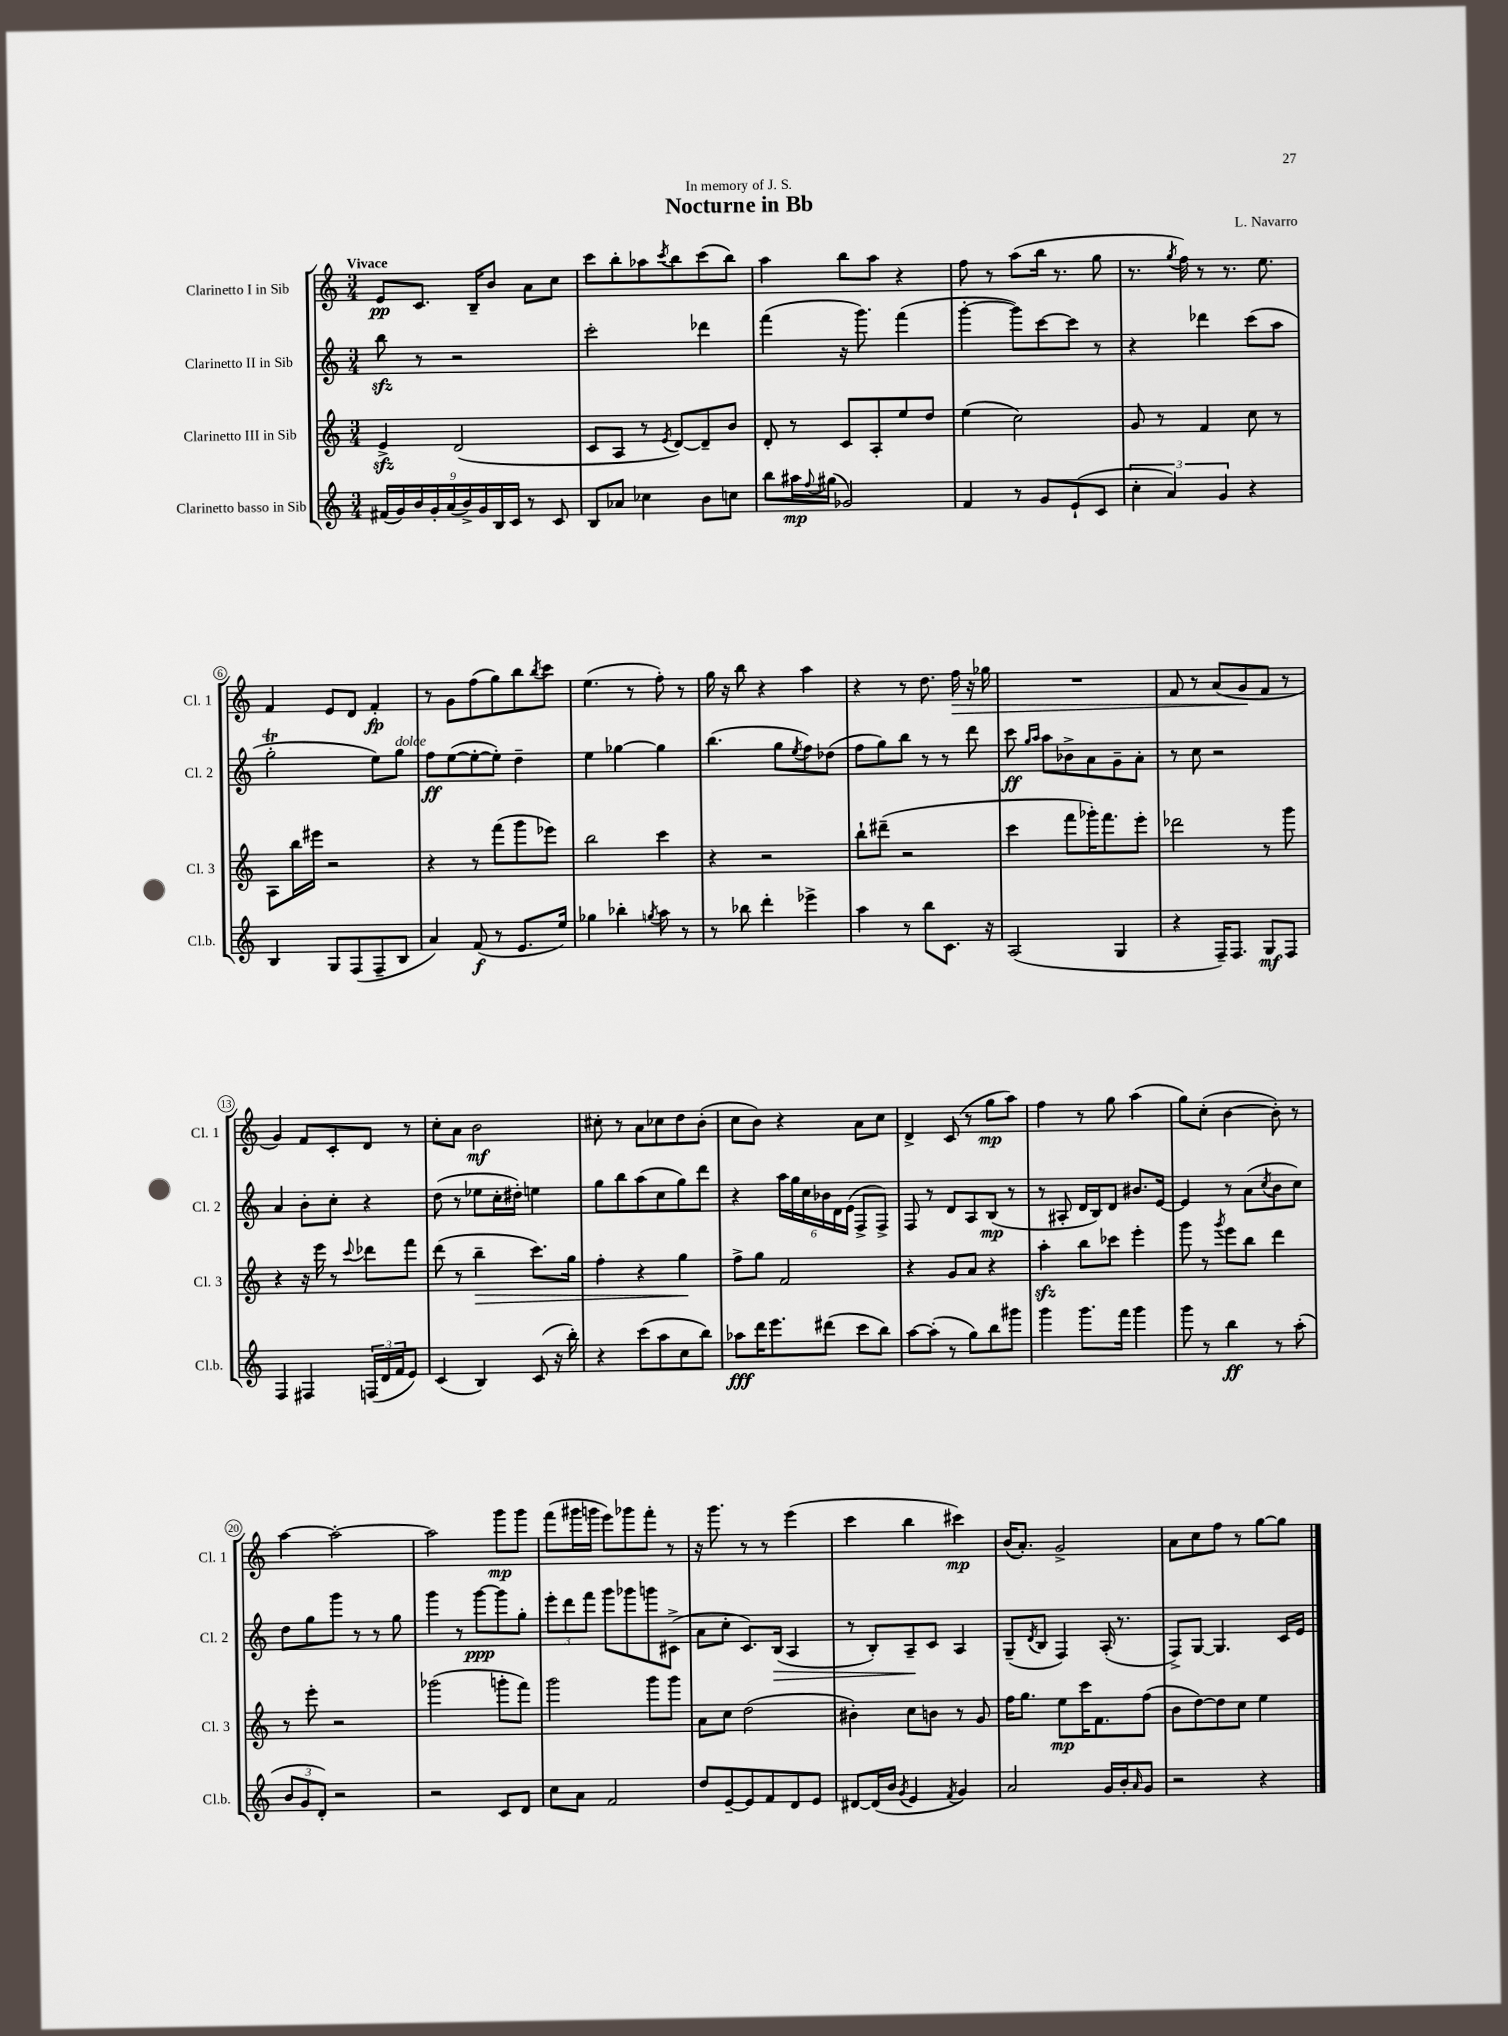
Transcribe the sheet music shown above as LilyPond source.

\header { title = "Nocturne in Bb" composer = "L. Navarro" dedication = "In memory of J. S." }
<<
\new StaffGroup <<
\new Staff = "s0" \with { instrumentName = "Clarinetto I in Sib" shortInstrumentName = "Cl. 1" } {
    \clef treble \key c \major \numericTimeSignature \time 3/4 \tempo "Vivace"
    e'8\pp c'8. b16-- b'8 a'8 c''8 |
    c'''8 b''8-. aes''8 \acciaccatura { c'''8 } b''8 c'''8( b''8) |
    a''4 b''8 a''8 r4 |
    f''8 r8 a''8( b''16 r8. g''8 |
    r8. \acciaccatura { g''8 } f''16) r8 r8. e''8. |
    f'4 e'8 d'8 f'4-.\fp |
    r8 g'8 f''8( g''8) b''8 \acciaccatura { b''8 } c'''8 |
    e''4.( r8 f''8-.) r8 |
    g''16 r16 b''8 r4 a''4 |
    r4 r8 d''8. f''16\> r16 ges''16 |
    R2. |
    f'8 r8 a'8( g'8\! f'8 r8 |
    g'4) f'8 c'8-. d'8 r8 |
    c''8-. a'8 b'2\mf |
    cis''8-. r8 a'8 ces''8 d''8 b'8-.( |
    c''8 b'8) r4 a'8 c''8 |
    d'4-> c'8( r8 g''8\mp a''8) |
    f''4 r8 g''8 a''4( |
    g''8) c''8-.( b'4~ b'8-.) r8 |
    a''4~ a''2~-. |
    a''2 g'''8\mp g'''8 |
    f'''8( gis'''16 g'''16 e'''8) ges'''8 f'''8-. r8 |
    r16 g'''8. r8 r8 e'''4( |
    c'''4 b''4 cis'''4\mp) |
    b'16( a'8.-.) g'2-> |
    a'8 c''8 f''8 r8 g''8~ g''8 \bar "|." |
}
\new Staff = "s1" \with { instrumentName = "Clarinetto II in Sib" shortInstrumentName = "Cl. 2" } {
    \clef treble \key c \major \numericTimeSignature \time 3/4
    b''8\sfz r8 r2 |
    c'''2-. des'''4 |
    f'''4( r16 g'''8.) f'''4( |
    g'''4~-. g'''8) c'''8~ c'''8 r8 |
    r4 des'''4 c'''8( a''8 |
    g''2-.\trill e''8) g''8^\markup { \italic "dolce" } |
    f''8\ff e''8~( e''8~-. e''8-.) d''4-- |
    e''4 ges''4~ ges''4 |
    b''4.( g''8 \acciaccatura { e''8 } f''8) des''8( |
    f''8 g''8) b''8 r8 r8 d'''8 |
    c'''8\ff \grace { g''16 a''16 } a''8 bes'8-> a'8 g'8-- a'8-. |
    r8 c''8 r2 |
    a'4 b'8-. c''8-. r4 |
    d''8( r8 ees''8 c''16-. dis''16-.) e''4 |
    g''8 b''8 a''8( c''8 g''8) d'''8 |
    r4 \tuplet 6/4 { a''16 g''16 c''16 bes'16 d'16 e'16( } f8-> f8->) |
    f8 r8 d'8 a8 b8\mp( r8 |
    r8 ais8-. d'16 b16) d'8 bis'8. e'16~ |
    e'4 r8 a'8( \acciaccatura { c''8 } b'8 c''8) |
    d''8 g''8 g'''8 r8 r8 g''8 |
    g'''4 r8 g'''8~\ppp g'''8 g''8-. |
    \tuplet 3/2 { e'''8-. d'''8 f'''8 } g'''8 ges'''8 g'''8 cis'8->( |
    a'8 c''8-. c'8.) b16\>( a4 |
    r8 b8-.) a8--\! c'8 a4 |
    g8--( \acciaccatura { d'8 } b8 f4) a16-.( r8. |
    f8->) g8~ g4. c'16 e'16 \bar "|." |
}
\new Staff = "s2" \with { instrumentName = "Clarinetto III in Sib" shortInstrumentName = "Cl. 3" } {
    \clef treble \key c \major \numericTimeSignature \time 3/4
    e'4->\sfz d'2( |
    c'8 a8 r8 \acciaccatura { e'8 } d'8~) d'8-- b'8 |
    d'8-. r8 c'8 a8-. e''8 d''8 |
    e''4( c''2) |
    g'8 r8 f'4 c''8 r8 |
    a8 b''16 eis'''16 r2 |
    r4 r8 f'''8( g'''8 ees'''8) |
    b''2 c'''4 |
    r4 r2 |
    b''8-! dis'''8--( r2 |
    c'''4 f'''8 ges'''16-.) f'''8. e'''8-. |
    des'''2 r8 g'''8 |
    r4 r16 e'''16 r8 \appoggiatura { c'''8 } des'''8 f'''8 |
    d'''8( r8 b''4--\> c'''8.) g''16 |
    f''4-. r4 g''4\! |
    f''8-> g''8 f'2 |
    r4 g'8 a'8 r4 |
    a''4-.\sfz b''8 ces'''8 e'''4-. |
    g'''8 r8 \acciaccatura { g'''8 } e'''8 b''8 d'''4 |
    r8 e'''8-. r2 |
    ges'''2( g'''8-. f'''8) |
    g'''2 g'''8 g'''8 |
    a'8 c''8 d''2( |
    bis'4-.) c''8 b'8 r8 g'8 |
    f''16 g''8. e''8\mp c'''16 f'8. f''8( |
    b'8 d''8~) d''8 c''8 e''4 \bar "|." |
}
\new Staff = "s3" \with { instrumentName = "Clarinetto basso in Sib" shortInstrumentName = "Cl.b." } {
    \clef treble \key c \major \numericTimeSignature \time 3/4
    \tuplet 9/8 { fis'16( g'16) b'16 g'16-. a'16( b'16->) g'16 b16 c'16 } r8 c'8 |
    b8 aes'8 ces''4 b'8 c''8 |
    b''8 ais''16\mp \appoggiatura { f''8 } gis''16( ges'2) |
    f'4 r8 g'8 e'8-!( c'8 |
    \tuplet 3/2 { c''4-. a'4) g'4 } r4 |
    b4 g8 f8( f8-- b8 |
    a'4) f'8\f( r8 e'8. e''16) |
    ges''4 bes''4-. \acciaccatura { g''8 } a''8 r8 |
    r8 bes''8 d'''4-. ees'''4-> |
    a''4 r8 b''8 c'8. r16 |
    a2( g4 |
    r4 f16--) f8. g8\mf f8 |
    f4 fis4 \tuplet 3/2 { f16( d'16 f'16 } e'8) |
    c'4( b4) c'8( r16 b''16-.) |
    r4 c'''8( a''8 c''8 b''8) |
    aes''8\fff d'''16 e'''8. dis'''8( c'''8 b''8) |
    a''8~ a''8-.( r8 g''8) b''8 gis'''8 |
    g'''4 g'''8. f'''16 g'''4 |
    g'''8 r8 b''4\ff r8 a''8-.( |
    \tuplet 3/2 { b'8 g'8 d'8-.) } r2 |
    r2 c'8 d'8 |
    c''8 a'8 f'2 |
    d''8 e'8~-- e'8 f'8 d'8 e'8 |
    dis'8~ dis'16( b'16 \acciaccatura { g'8 } e'4 \acciaccatura { f'8 } g'4) |
    a'2 g'16 b'16-. \grace { a'16 } g'8 |
    r2 r4 \bar "|." |
}
>>
>>
\layout { \context { \Score \override BarNumber.stencil = #(make-stencil-circler 0.1 0.3 ly:text-interface::print) } }
